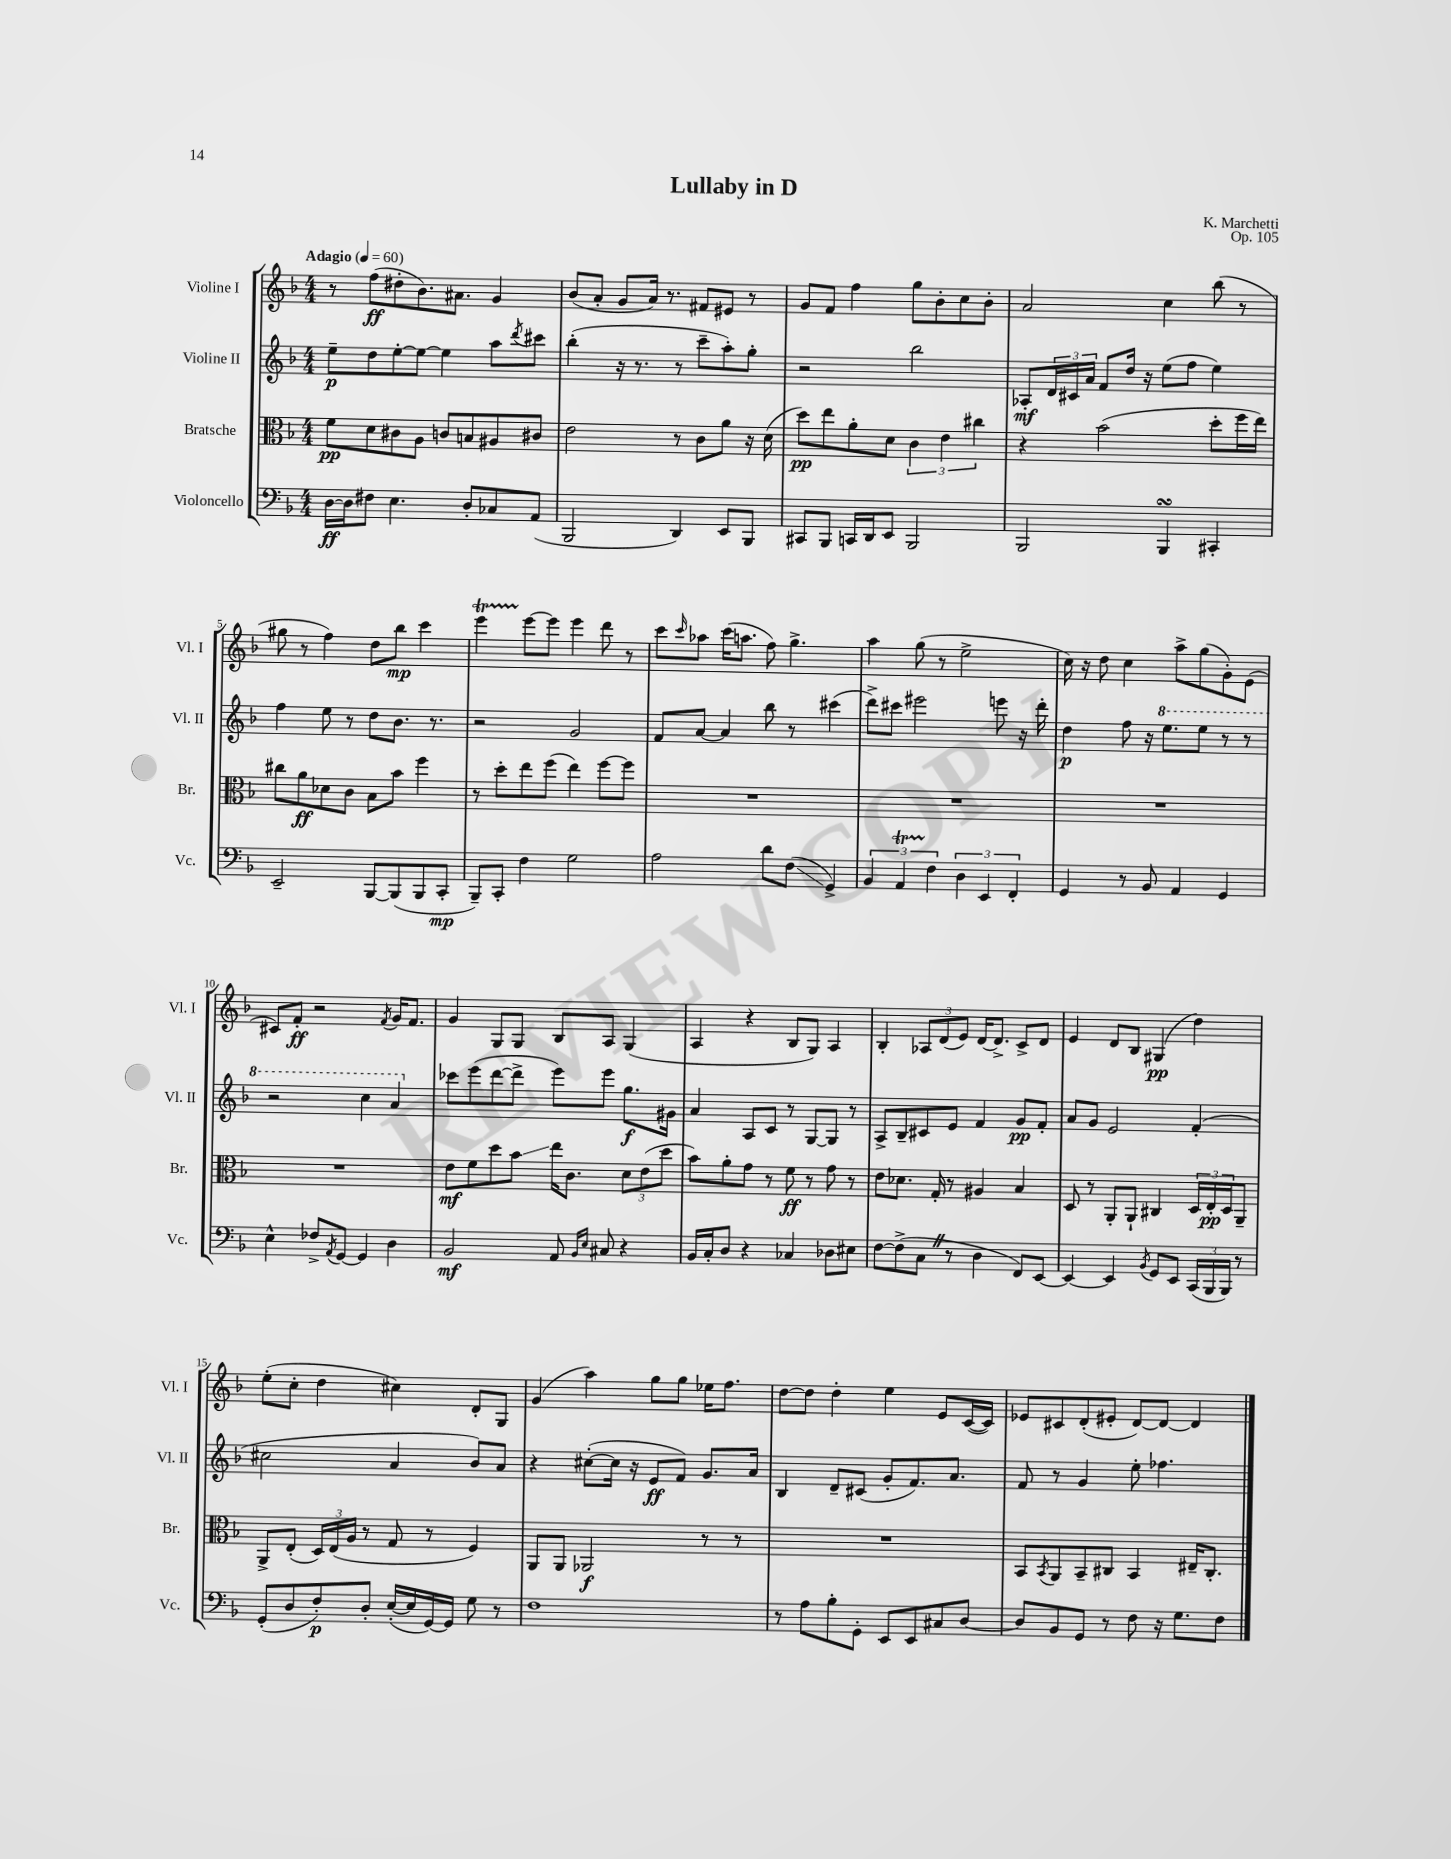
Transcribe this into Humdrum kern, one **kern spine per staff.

**kern	**kern	**kern	**kern
*staff4	*staff3	*staff2	*staff1
*clefF4	*clefC3	*clefG2	*clefG2
*k[b-]	*k[b-]	*k[b-]	*k[b-]
*M4/4	*M4/4	*M4/4	*M4/4
*MM60	*MM60	*MM60	*MM60
[16D	8f	8ee~	8r
16D]	.	.	.
8F#	8d	8dd	(8ff
4.E	8c#	[8ee'	8dd#'
.	8A	8ee_	8.b-)
.	8c	4ee]	.
.	.	.	8.a#
8D'	8B	.	.
8C-	8A#	8aa	4g
.	.	8qddd	.
(8AA	8c#	8ccc#	.
=	=	=	=
2BBB-	2e	(4bb-'	(8b-
.	.	.	8a'
.	.	16r	8g
.	.	8.r	.
.	.	.	16a)
.	.	.	8.r
4DD)	8r	8r	.
.	8c	8ccc~	8f#
8EE	8a	8aa')	8e#
8BBB-	16r	8gg'	8r
.	(16d	.	.
=	=	=	=
8CC#	8dd)	2r	8g
8BBB-	8ee	.	8f
16CC	8a'	.	4ff
16DD	.	.	.
8EE	8d	.	.
2BBB-	6c	2bb-	8gg
.	.	.	8b-'
.	6e	.	.
.	.	.	8cc
.	6cc#	.	.
.	.	.	8b-'
=	=	=	=
2BBB-	4r	8A-'	2a
.	.	24d	.
.	.	24c#	.
.	.	24a	.
.	(2b-	8f	.
.	.	16dd	.
.	.	16r	.
4BBB-	.	(8ee	4cc
.	.	8ff	.
4CC#'	8dd'	4ee)	(8bb-
.	16ff	.	8r
.	16ee)	.	.
=	=	=	=
2EE~	8cc#	4ff	8gg#
.	8a	.	8r
.	8d-	8ee	4ff)
.	8c	8r	.
[8BBB-	8B-	8dd	8dd
(8BBB-]	8b-	8.b-	8bb-
8BBB-	4ff	.	4ccc
.	.	8.r	.
8CC'	.	.	.
=	=	=	=
8BBB-~)	8r	2r	4eee
8CC'	8dd'	.	.
4F	8ee	.	[8eee
.	(8ff	.	8eee]
2G	4ee)	2g	4eee
.	[8ff	.	8ddd
.	8ff]	.	8r
=	=	=	=
2A	1r	8f	8ccc
.	.	.	16qqccc
.	.	[8a	8aa-
.	.	4a]	(16ccc
.	.	.	8.aa
8d	.	8bb-	8ff)
(8F	.	8r	4.gg^
4GG^)	.	(4ccc#	.
=	=	=	=
6BB-	1r	8ddd^)	4aa
.	.	8ccc#	.
6AA	.	.	.
.	.	2eee#	(8gg
6F	.	.	.
.	.	.	8r
6D	.	.	2ee^
6EE	.	.	.
.	.	8eee	.
6FF'	.	.	.
.	.	16r	.
.	.	16ddd'	.
=	=	=	=
4GG	1r	4dd	16cc)
.	.	.	16r
.	.	.	8dd
8r	.	8ff	4cc
8BB-	.	16r	.
.	.	8.eee	.
4AA	.	.	8aa^
.	.	8eee	(8gg
4GG	.	8r	8g')
.	.	8r	(8e
=	=	=	=
4E^^	1r	2r	8c#)
.	.	.	8f'
8F-^	.	.	2r
8qAA	.	.	.
[8GG	.	.	.
4GG]	.	4ccc	.
.	.	.	8qf
4D	.	4aa	16g
.	.	.	8.f
=	=	=	=
2BB-	8e	8ccc-	4g
.	8f	(8eee	.
.	8dd	[8ddd	8G
.	8b-	8ddd^]	8G
8AA	16ee	8eee)	8B-
.	8.c	.	.
16qqBB-	.	.	.
16qqE	.	.	.
8C#	.	8eee	8A
4r	12d	8.gg	(4G
.	(12e	.	.
.	12dd	.	.
.	.	16g#	.
=	=	=	=
16BB-	8b-)	4a	4A
16C'	.	.	.
8D	8a'	.	.
4r	8g	8A	4r
.	8r	8c	.
4C-	8f	8r	8B-
.	8r	[8G	8G)
8D-	8g	8G]	4A
8E#	8r	8r	.
=	=	=	=
[8F	8e	8A^	4B-'
(8F^]	8.d-	8B-~	.
8C	.	8c#	12A-
.	16G'	.	.
.	.	.	(12d
8r	8r	8e	.
.	.	.	12e)
4D	4A#	4f	[16d
.	.	.	8.d^]
8FF)	4B-	8g	8c^
[8EE	.	8f'	8d
=	=	=	=
4EE_	8D	8a	4e
.	8r	8g	.
4EE]	8AA'	2e	8d
.	8AA`	.	8B-
8qBB-	.	.	.
8GG	4C#	.	(4G#
8EE	.	.	.
(24CC	24D	(4f'	4dd)
24BBB-	24E'	.	.
24BBB-)	24D	.	.
8r	8AA~	.	.
=	=	=	=
(8GG'	8AA^	2cc#	(8ee'
8D	(8E'	.	8cc'
8F')	24D)	.	4dd
.	(24E	.	.
.	24A	.	.
8D'	8r	.	.
([16E'	8G	4a	4cc#)
16E]	.	.	.
[16GG)	8r	.	.
16GG]	.	.	.
8G	4F)	8b-)	8d'
8r	.	8a	8G
=	=	=	=
1F	8AA	4r	(4g
.	8AA	.	.
.	2AA-	([8cc#'	4aa)
.	.	16cc#]	.
.	.	16r	.
.	.	8e	8gg
.	.	8f)	8gg
.	8r	8.g	16ee-
.	.	.	8.ff
.	8r	.	.
.	.	16a	.
=	=	=	=
8r	1r	4B-	[8dd
8A	.	.	8dd]
8B-'	.	8d~	4dd'
8GG'	.	(8c#	.
8EE	.	8g'	4ee
8EE	.	8.f)	.
8C#	.	.	8e
.	.	8.a	.
[8D	.	.	([16c
.	.	.	16c])
=	=	=	=
8D]	8BB-	8f	8e-
.	8qBB-	.	.
8BB-	8AA	8r	8c#
8GG	8BB-~	4g	(8d'
8r	8C#	.	8e#'
8F	4BB-	8ee'	[8d)
16r	.	4.ff-	8d_
8.G	.	.	.
.	16E#~	.	4d]
.	8.C#'	.	.
8F	.	.	.
==	==	==	==
*-	*-	*-	*-
